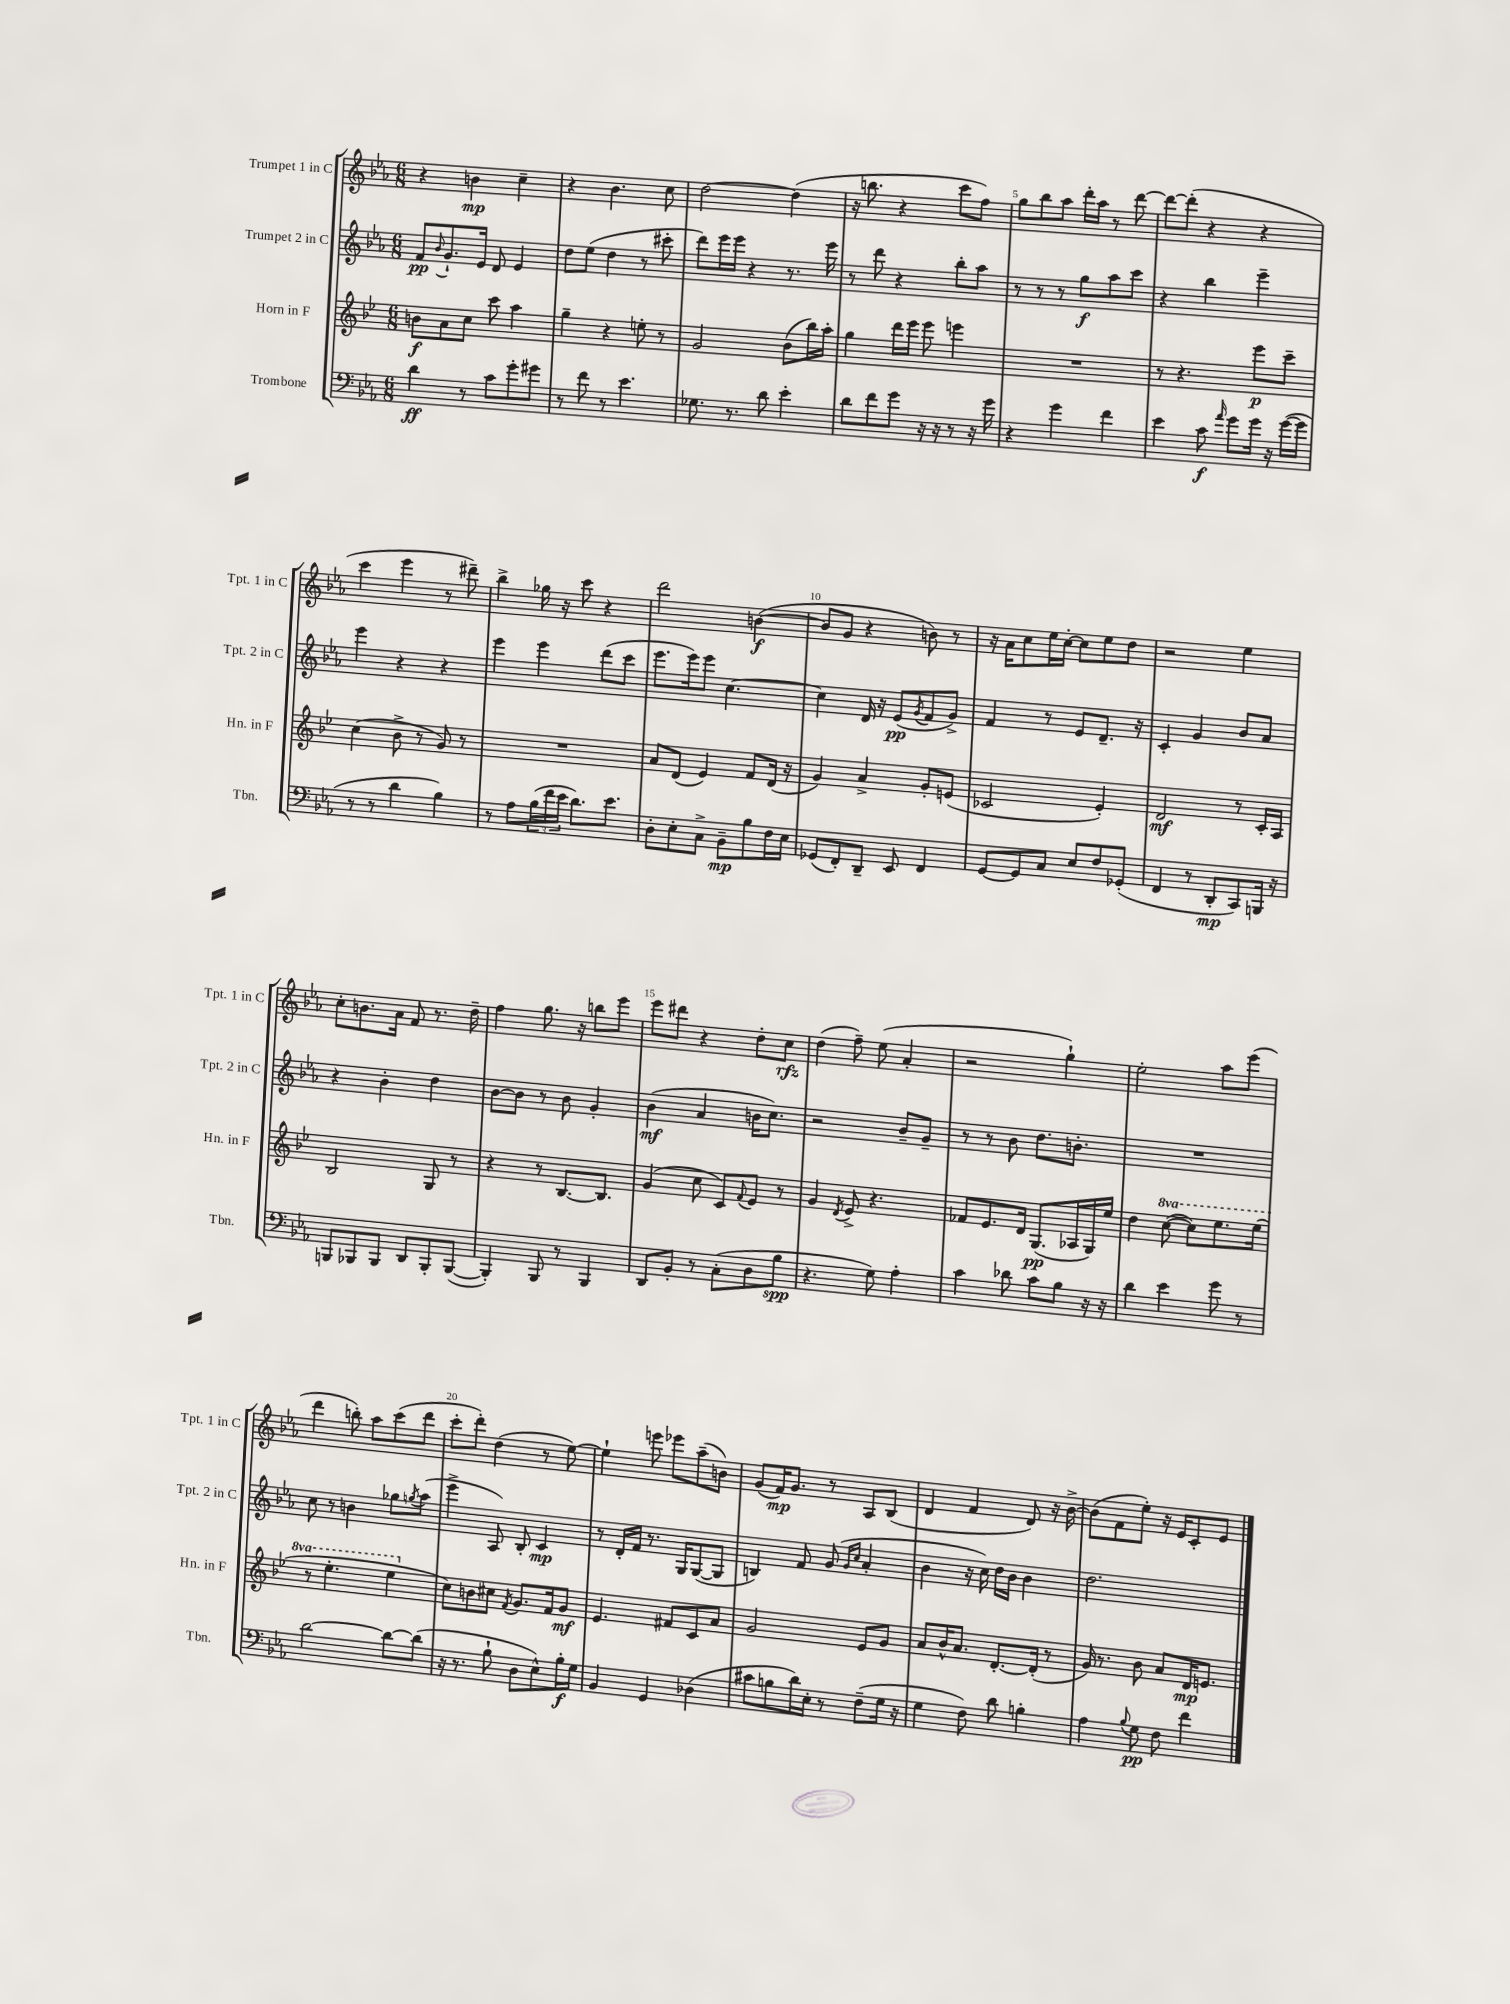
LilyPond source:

<<
\new StaffGroup <<
\new Staff = "s0" \with { instrumentName = "Trumpet 1 in C" shortInstrumentName = "Tpt. 1 in C" } {
    \clef treble \key ees \major \numericTimeSignature \time 6/8
    r4 b'4\mp c''4-- |
    r4 bes'4. c''8 |
    d''2~ d''4( |
    r16 b''8. r4 c'''8 f''8) |
    g''8 bes''8 aes''8 d'''16-. aes''16 r8 d'''8~ |
    d'''8~ d'''8-.( r4 r4 |
    c'''4 ees'''4 r8 dis'''8--) |
    bes''4-> ges''16 r16 c'''8 r4 |
    d'''2 b'4~\f( |
    b'8 g'8 r4 b'8) r8 |
    r16 aes'16 c''8 ees''16 c''16~-. c''8 ees''8 d''8 |
    r2 ees''4 |
    c''8-. b'8. aes'16 f'8 r8. d''16-- |
    f''4 g''8. r16 b''8 ees'''8 |
    ees'''8 dis'''8 r4 d''8-. c''8\rfz |
    d''4( f''8--) ees''8( aes'4-. |
    r2 g''4-!) |
    ees''2-. aes''8 ees'''8( |
    d'''4 b''8-.) aes''8 c'''8( d'''8 |
    c'''8-. d'''8-.) d''4( r8 ees''8~) |
    ees''4-! e'''8 ees'''8 aes''8--( b'8) |
    g'8( f'16\mp) g'8. r8 aes8 bes8( |
    d'4 f'4 d'8) r16 bes'16~-> |
    bes'8( f'8 ees''8-.) r16 ees'16 c'8-. ees'8 \bar "|." |
}
\new Staff = "s1" \with { instrumentName = "Trumpet 2 in C" shortInstrumentName = "Tpt. 2 in C" } {
    \clef treble \key ees \major \numericTimeSignature \time 6/8
    f'8\pp \appoggiatura { bes'8 } g'8.-! ees'16 d'8 ees'4 |
    d''8 ees''8( d''4 r8 cis'''8-. |
    d'''8) ees'''16 ees'''16 r4 r8. ees'''16 |
    r8 d'''8 r4 bes''8-. aes''8 |
    r8 r8 r8 g''8\f aes''8 c'''8 |
    r4 bes''4 ees'''4-- |
    ees'''4 r4 r4 |
    ees'''4 ees'''4 d'''8( c'''8 |
    ees'''8. ees'''16) ees'''8 c''4.~ |
    c''4 d'16 r16 ees'8\pp( \acciaccatura { g'8 } f'8 g'8->) |
    f'4 r8 ees'8 d'8.-- r16 |
    c'4-. g'4 bes'8 aes'8 |
    r4 bes'4-. d''4 |
    bes'8~ bes'8 r8 bes'8 g'4-. |
    bes'4\mf( aes'4 b'16 c''8.) |
    r2 bes'8-- g'8-- |
    r8 r8 bes'8 d''8. b'8.-. |
    R2. |
    c''8 r8 b'4 ges''8 \acciaccatura { g''8 } aes''8( |
    ees'''4-> aes8) bes8-. c'4\mp |
    r8 d'16-. f'16 r8. g16 g8~( g8 |
    b4) f'8 g'8( \grace { g'16 c''16 } aes'4-. |
    bes'4 r16 c''16) d''16 bes'16 bes'4 |
    d''2. \bar "|." |
}
\new Staff = "s2" \with { instrumentName = "Horn in F" shortInstrumentName = "Hn. in F" } {
    \clef treble \key bes \major \numericTimeSignature \time 6/8 \set Staff.ottavationMarkups = #ottavation-simple-ordinals
    b'8\f a'8 c''8 c'''8 a''4 |
    g''4-- r4 e''8-. r8 |
    g'2 bes'8( bes''16) a''16-. |
    g''4 d'''16 ees'''16 ees'''8 e'''4 |
    R2. |
    r8 r4. ees'''8\p c'''8-- |
    c''4( bes'8-> r8 g'8) r8 |
    R2. |
    a'8 d'8( ees'4) f'8 d'16( r16 |
    g'4) a'4-> g'8-. e'8( |
    ces'2 ees'4-.) |
    d'2\mf r8 c'16-. a16 |
    bes2 g8 r8 |
    r4 r8 bes8.~ bes8. |
    g'4( c''8 c'8) \appoggiatura { f'8 } ees'8 r8 |
    g'4 \acciaccatura { d'8 } ees'8-> r4. |
    fes'8 ees'8. d'16 g8.\pp( aes16 g16) ees''16 |
    d''4 \ottava #1 c'''8~( c'''8) ees'''8. ees'''16( |
    r8 ees'''4.-. ees'''4 \ottava #0 |
    c''8) b'8 cis''8 \acciaccatura { f'8 } g'8. f'16 g'8\mf |
    ees'4. fis'8 c'8 a'8 |
    g'2 ees'8 g'8 |
    a'8 bes'16-^ a'8. d'8.~-. d'16-.( r8 |
    g'16) r8. bes'8 a'8 d'16\mp e'8. \bar "|." |
}
\new Staff = "s3" \with { instrumentName = "Trombone" shortInstrumentName = "Tbn." } {
    \clef bass \key ees \major \numericTimeSignature \time 6/8
    d'4\ff r8 c'8 g'8-. gis'8 |
    r8 f'8 r8 ees'4. |
    ges8. r8. d'8 ees'4-. |
    d'8 f'8 g'8 r16 r16 r8 r16 g'16 |
    r4 g'4 f'4 |
    ees'4 c'8\f \grace { aes'16 } g'8 g'16 r16 g'16~( g'16 |
    r8 r8 d'4 bes4) |
    r8 aes8 \tuplet 3/2 { bes16( f'16 ees'16 } d'8.) ees'8. |
    d8-. ees8-. c8-> bes,8--\mp bes8 f16 ees16 |
    ges,8( f,8-.) d,8-- ees,8 f,4 |
    g,8~ g,8 c8 ees8 f8 ges,8-.( |
    f,4 r8 d,8-.\mp c,8) b,,16 r16 |
    b,,8 bes,,8 bes,,8 d,8 bes,,8-. bes,,8~( |
    bes,,4-.) bes,,8 r8 bes,,4 |
    d,8 bes,8-. r8 c8-.( d8 bes8\spp |
    r4. g8) aes4-. |
    c'4 des'8 c'8 bes8 r16 r16 |
    d'4 ees'4 g'8 r8 |
    d'2~ d'8~ d'8( |
    r16 r8. bes8-! d8 ees8-^) bes16-.\f g16 |
    bes,4 g,4 des4( |
    cis'8 b8 d'16) ees16-. r8 f8--( g16 r16 |
    g4 f8) d'8 b4-. |
    aes4 \appoggiatura { bes8 } g8\pp f8 f'4 \bar "|." |
}
>>
>>
\layout { \context { \Score \override BarNumber.break-visibility = ##(#f #t #t) barNumberVisibility = #(every-nth-bar-number-visible 5) } }
